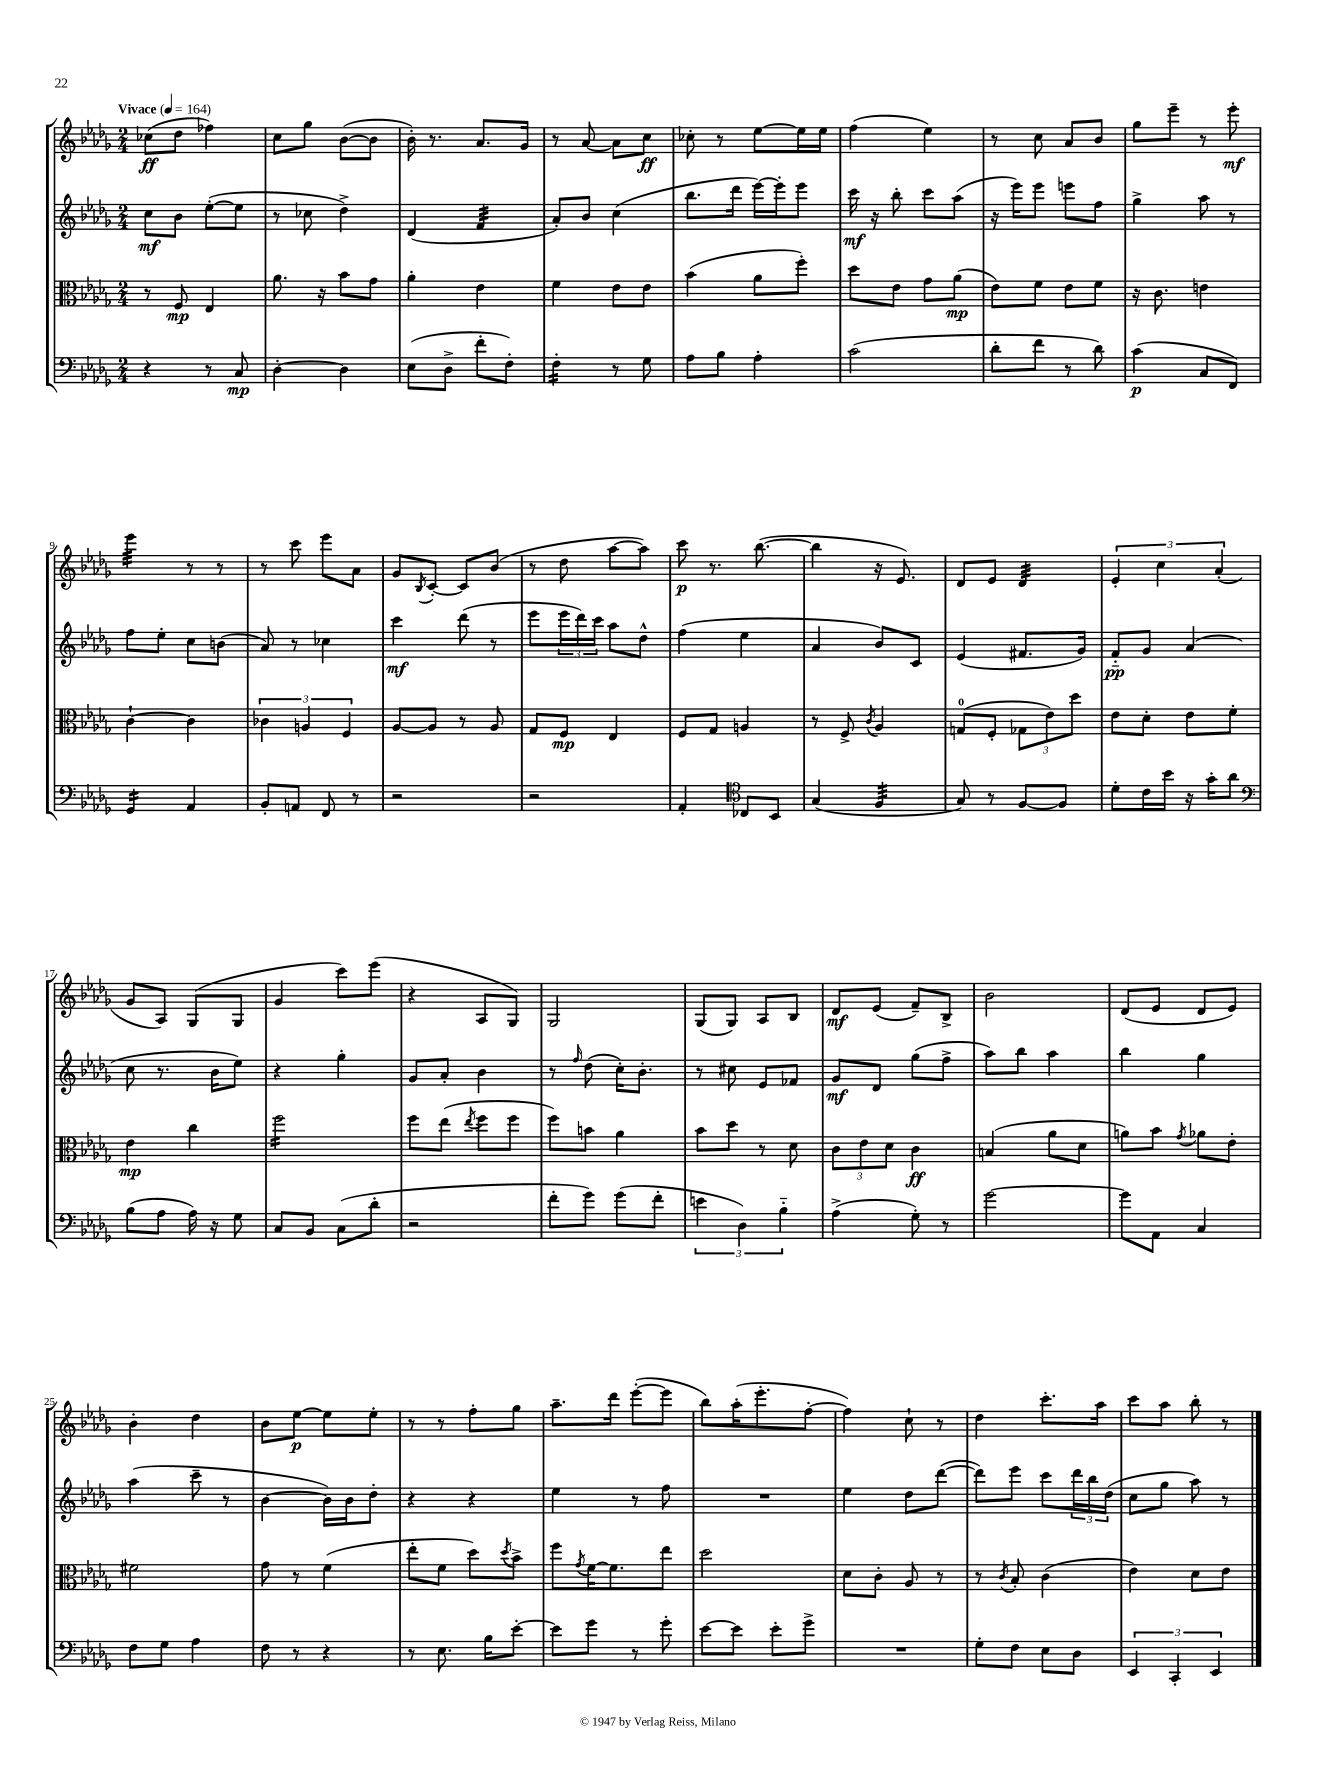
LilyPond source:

<<
\new StaffGroup <<
\new Staff = "s0" {
    \clef treble \key des \major \numericTimeSignature \time 2/4 \tempo "Vivace" 4 = 164
    ces''8\ff( des''8 fes''4) |
    c''8 ges''8 bes'8~( bes'8 |
    bes'16-.) r8. aes'8. ges'16 |
    r8 aes'8~ aes'8 c''8\ff |
    ces''8-. r8 ees''8~ ees''16 ees''16 |
    f''4( ees''4) |
    r8 c''8 aes'8 bes'8 |
    ges''8 ees'''8-- r8 ees'''8-.\mf |
    ees'''4:32 r8 r8 |
    r8 c'''8 ees'''8 aes'8 |
    ges'8 \acciaccatura { bes8 } c'8~-. c'8 bes'8( |
    r8 des''8 aes''8~ aes''8) |
    c'''8\p r8. bes''8.~( |
    bes''4 r16 ees'8.) |
    des'8 ees'8 des'4:32 |
    \tuplet 3/2 { ees'4-. c''4 aes'4-.( } |
    ges'8 aes8) ges8( ges8 |
    ges'4 c'''8) ees'''8( |
    r4 aes8 ges8) |
    ges2 |
    ges8( ges8) aes8 bes8 |
    des'8\mf ees'8( f'8--) bes8-> |
    bes'2 |
    des'8( ees'8 des'8 ees'8) |
    bes'4-. des''4 |
    bes'8 ees''8~\p ees''8 ees''8-. |
    r8 r8 f''8-. ges''8 |
    aes''8.-- des'''16 ees'''8~-.( ees'''8 |
    bes''8) aes''16-.( ees'''8.-. f''8~-. |
    f''4) c''8-! r8 |
    des''4 c'''8.-. aes''16 |
    c'''8 aes''8 bes''8-. r8 \bar "|." |
}
\new Staff = "s1" {
    \clef treble \key des \major \numericTimeSignature \time 2/4
    c''8\mf bes'8 ees''8~-.( ees''8 |
    r8 ces''8 des''4->) |
    des'4( f'4:32 |
    aes'8-.) bes'8 c''4( |
    bes''8. des'''16 ees'''16~) ees'''16-. ees'''8 |
    c'''16\mf r16 bes''8-. c'''8 aes''8( |
    r16 ees'''16) ees'''8 e'''8 f''8 |
    ges''4-> aes''8 r8 |
    f''8 ees''8-. c''8 b'8( |
    aes'8) r8 ces''4 |
    c'''4\mf des'''8( r8 |
    ees'''8 \tuplet 3/2 { ees'''16 des'''16) c'''16 } aes''8 des''8-^ |
    f''4( ees''4 |
    aes'4 bes'8) c'8 |
    ees'4( fis'8. ges'16) |
    f'8-_\pp ges'8 aes'4( |
    c''8 r8. bes'16 ees''8) |
    r4 ges''4-. |
    ges'8 aes'8-. bes'4 |
    r8 \grace { f''16 } des''8( c''16-.) bes'8.-. |
    r8 cis''8 ees'8 fes'8 |
    ges'8\mf des'8 ges''8( f''8-> |
    aes''8) bes''8 aes''4 |
    bes''4 ges''4 |
    aes''4( c'''8-- r8 |
    bes'4~ bes'16) bes'16 des''8-. |
    r4 r4 |
    ees''4 r8 f''8 |
    R2 |
    ees''4 des''8 des'''8~( |
    des'''8) ees'''8 c'''8 \tuplet 3/2 { des'''16 bes''16 des''16( } |
    c''8 ges''8 aes''8) r8 \bar "|." |
}
\new Staff = "s2" {
    \clef alto \key des \major \numericTimeSignature \time 2/4
    r8 f8\mp ees4 |
    aes'8. r16 bes'8 ges'8 |
    aes'4-. ees'4 |
    f'4 ees'8 ees'8 |
    bes'4( aes'8 f''8-.) |
    des''8 ees'8 ges'8 aes'8\mp( |
    ees'8) f'8 ees'8 f'8 |
    r16 c'8. e'4 |
    c'4~-! c'4 |
    \tuplet 3/2 { ces'4 a4 f4 } |
    aes8~ aes8 r8 aes8 |
    ges8 f8\mp ees4 |
    f8 ges8 a4 |
    r8 f8-> \acciaccatura { c'8 } aes4 |
    g8-0( f8-. \tuplet 3/2 { ges8 ees'8) des''8 } |
    ees'8 des'8-. ees'8 f'8-. |
    ees'4\mp c''4 |
    f''2:16 |
    f''8 ees''8( \acciaccatura { ees''8 } f''8 f''8 |
    f''8) b'8 aes'4 |
    bes'8 des''8 r8 des'8 |
    \tuplet 3/2 { c'8 ees'8 des'8 } c'4\ff |
    b4( aes'8 des'8 |
    a'8) bes'8 \acciaccatura { ges'8 } aes'8 ees'8-. |
    fis'2 |
    ges'8 r8 f'4( |
    ees''8-. f'8 des''8) \acciaccatura { des''8 } bes'8-> |
    f''8 \acciaccatura { ges'8 } f'16~ f'8. ees''8 |
    des''2 |
    des'8 c'8-. aes8 r8 |
    r8 \acciaccatura { c'8 } bes8-. c'4( |
    ees'4) des'8 ees'8 \bar "|." |
}
\new Staff = "s3" {
    \clef bass \key des \major \numericTimeSignature \time 2/4
    r4 r8 c8\mp |
    des4~-. des4 |
    ees8( des8-> f'8-. f8-.) |
    f4:16-. r8 ges8 |
    aes8 bes8 aes4-. |
    c'2( |
    des'8-. f'8 r8 des'8) |
    c'4\p( c8 f,8) |
    ges,4:16 aes,4 |
    bes,8-. a,8 f,8 r8 |
    r2 |
    r2 |
    aes,4-. \clef tenor ces8 bes,8 |
    ges4( f4:32 |
    ges8) r8 f8~ f8 |
    des'8-. c'16 bes'16 r16 ges'16-. aes'8 |
    \clef bass bes8( aes8 aes16) r16 ges8 |
    c8 bes,8 c8( des'8-. |
    r2 |
    f'8-. ges'8) ges'8( f'8-. |
    \tuplet 3/2 { e'4 des4) bes4-_ } |
    aes4->( ges8-.) r8 |
    ges'2~ |
    ges'8 aes,8 c4 |
    f8 ges8 aes4 |
    f8 r8 r4 |
    r8 ees8. bes16 ees'8~-. |
    ees'8 ges'8 r8 ges'8-. |
    ees'8~ ees'8 ees'8-. ges'8-> |
    R2 |
    ges8-. f8 ees8 des8 |
    \tuplet 3/2 { ees,4 c,4-. ees,4 } \bar "|." |
}
>>
>>
